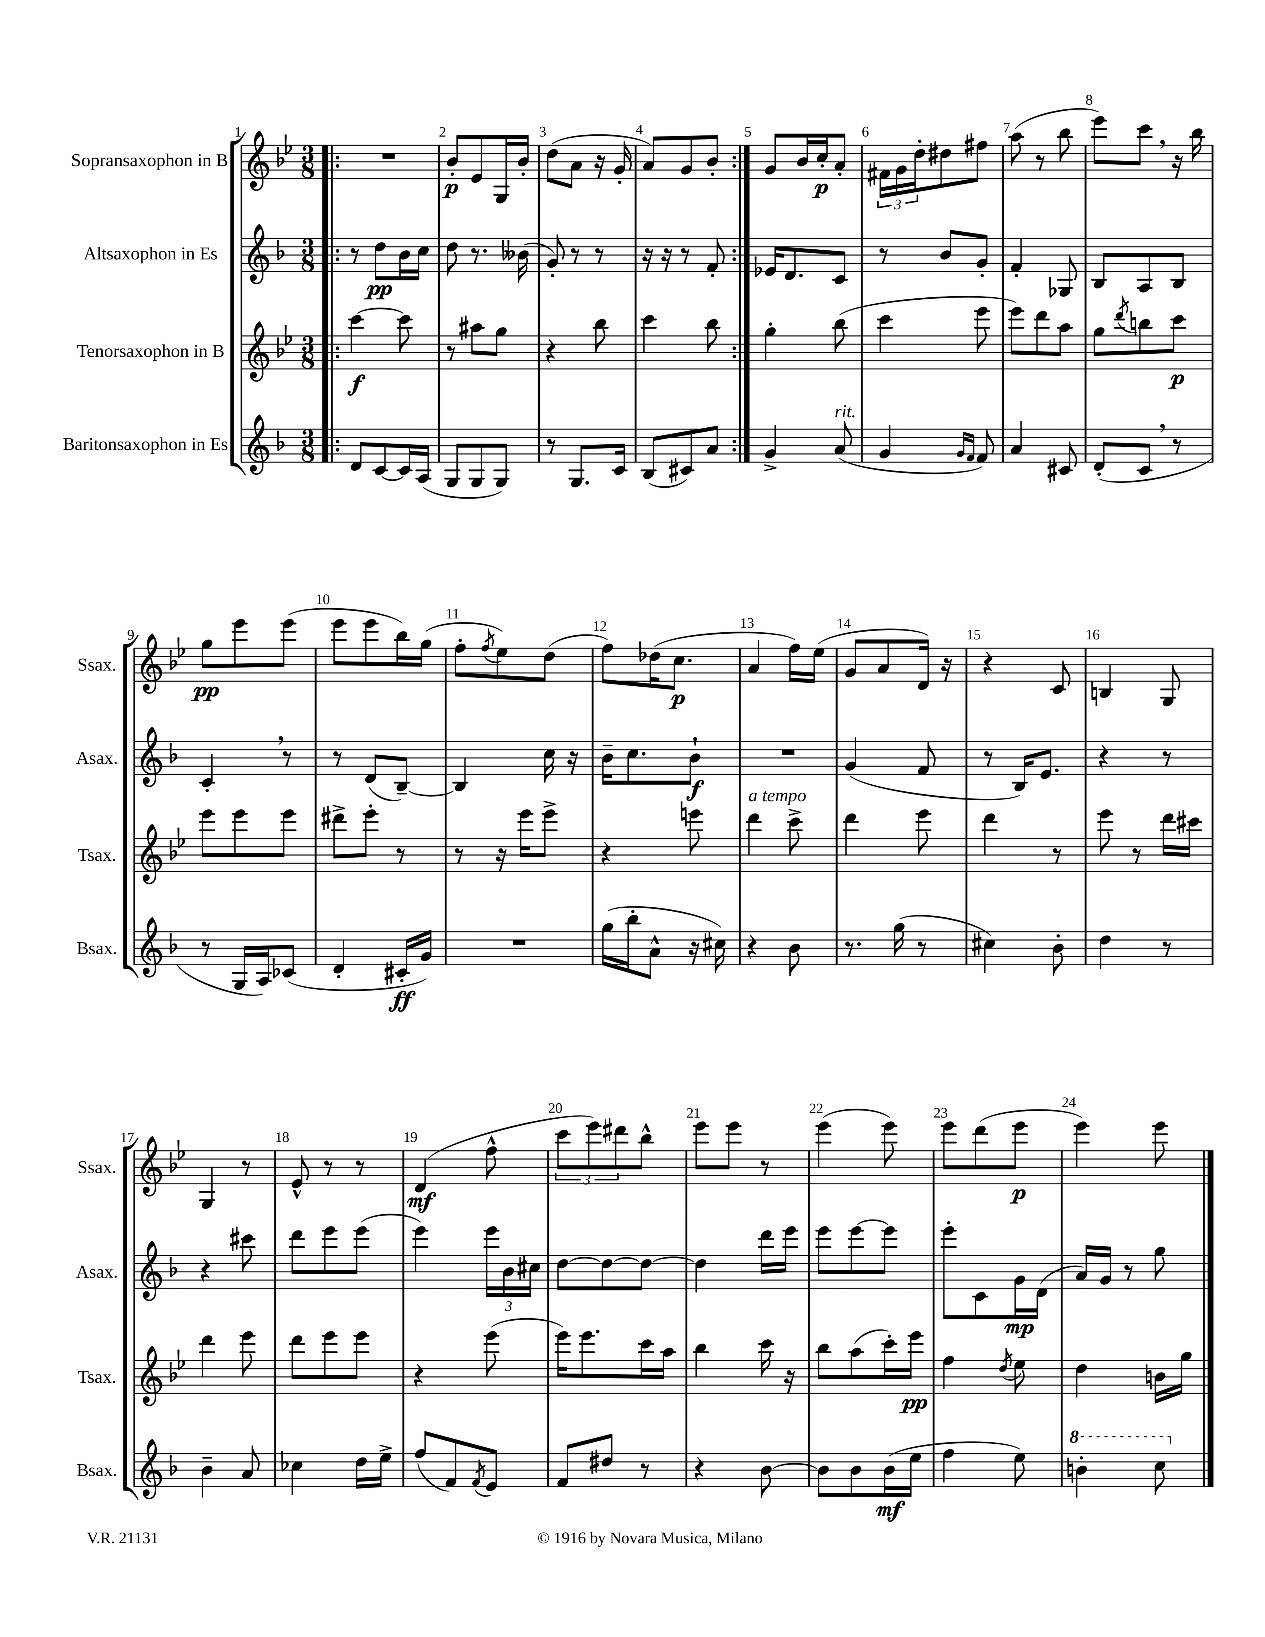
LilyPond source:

<<
\new StaffGroup <<
\new Staff = "s0" \with { instrumentName = "Sopransaxophon in B" shortInstrumentName = "Ssax." } {
    \clef treble \key bes \major \numericTimeSignature \time 3/8
    \repeat volta 2 { \bar ".|:" R4. |
    bes'8-.\p ees'8 g16 bes'16-. |
    d''8( a'8 r16 g'16-. |
    a'8) g'8 bes'8-. | }
    g'8 bes'16 c''16-.\p a'8-. |
    \tuplet 3/2 { fis'16 g'16 d''16-. } dis''8 fis''8 |
    a''8( r8 bes''8 |
    ees'''8) c'''8 \breathe r16 bes''16 |
    g''8\pp ees'''8 ees'''8( |
    ees'''8 ees'''8 bes''16) g''16( |
    f''8-. \acciaccatura { f''8 } ees''8) d''8( |
    f''8) des''16( c''8.\p |
    a'4 f''16) ees''16( |
    g'8 a'8 d'16) r16 |
    r4 c'8 |
    b4 g8 |
    g4 r8 |
    ees'8-^ r8 r8 |
    d'4\mf( f''8-^ |
    \tuplet 3/2 { c'''8 ees'''8) dis'''8 } bes''8-^ |
    ees'''8 ees'''8 r8 |
    ees'''4( ees'''8) |
    ees'''8 d'''8( ees'''8\p |
    ees'''4) ees'''8 \bar "|." |
}
\new Staff = "s1" \with { instrumentName = "Altsaxophon in Es" shortInstrumentName = "Asax." } {
    \clef treble \key f \major \numericTimeSignature \time 3/8
    \repeat volta 2 { \bar ".|:" r8 d''8\pp bes'16 c''16 |
    d''8 r8. beses'16( |
    g'8-.) r8 r8 |
    r16 r16 r8 f'8-. | }
    ees'16 d'8. c'8 |
    r8 bes'8 g'8-. |
    f'4-. ges8 |
    bes8 a8 bes8 |
    c'4-. \breathe r8 |
    r8 d'8( bes8~--) |
    bes4 c''16 r16 |
    bes'16-- c''8. bes'8-!\f |
    R4. |
    g'4( f'8 |
    r8 bes16) e'8. |
    r4 r8 |
    r4 cis'''8 |
    d'''8 e'''8 e'''8( |
    e'''4) \tuplet 3/2 { e'''16 bes'16 cis''16 } |
    d''8~ d''8~ d''8~ |
    d''4 d'''16 e'''16 |
    e'''8 e'''8~ e'''8 |
    e'''8-. c'8 g'16\mp d'16( |
    a'16) g'16 r8 g''8 \bar "|." |
}
\new Staff = "s2" \with { instrumentName = "Tenorsaxophon in B" shortInstrumentName = "Tsax." } {
    \clef treble \key bes \major \numericTimeSignature \time 3/8
    \repeat volta 2 { \bar ".|:" c'''4~\f c'''8 |
    r8 ais''8 g''8 |
    r4 bes''8 |
    c'''4 bes''8 | }
    g''4-. bes''8( |
    c'''4 ees'''8 |
    ees'''8) d'''8 a''8 |
    g''8 \acciaccatura { d'''8 } b''8 c'''8\p |
    ees'''8 ees'''8 ees'''8 |
    dis'''8-> ees'''8-. r8 |
    r8 r16 ees'''16 ees'''8-> |
    r4 e'''8 |
    d'''4^\markup { \italic "a tempo" } c'''8-> |
    d'''4 ees'''8 |
    d'''4 r8 |
    ees'''8 r8 d'''16 cis'''16 |
    d'''4 ees'''8 |
    d'''8 ees'''8 ees'''8 |
    r4 ees'''8( |
    ees'''16) ees'''8. c'''16 a''16 |
    bes''4 c'''16 r16 |
    bes''8 a''8( c'''16-.) ees'''16\pp |
    f''4 \acciaccatura { d''8 } ees''8 |
    d''4 b'16 g''16 \bar "|." |
}
\new Staff = "s3" \with { instrumentName = "Baritonsaxophon in Es" shortInstrumentName = "Bsax." } {
    \clef treble \key f \major \numericTimeSignature \time 3/8
    \repeat volta 2 { \bar ".|:" d'8 c'8~ c'16 a16( |
    g8 g8 g8) |
    r8 g8. c'16 |
    bes8( cis'8) a'8 | }
    g'4-> a'8^\markup { \italic "rit." }( |
    g'4 \grace { g'16 f'16 } f'8) |
    a'4 cis'8 |
    d'8-.( c'8 \breathe r8 |
    r8 g16 a16) ces'8( |
    d'4-. cis'16-.\ff g'16) |
    R4. |
    g''16( bes''16-. a'8-^ r16 cis''16) |
    r4 bes'8 |
    r8. g''16( r8 |
    cis''4) bes'8-. |
    d''4 r8 |
    bes'4-- a'8 |
    ces''4 d''16 e''16-> |
    f''8( f'8) \acciaccatura { f'8 } e'8 |
    f'8 dis''8 r8 |
    r4 bes'8~ |
    bes'8 bes'8 bes'16\mf( e''16 |
    f''4 e''8) |
    \ottava #1 b''4-. c'''8 \ottava #0 \bar "|." |
}
>>
>>
\layout { \context { \Score \override BarNumber.break-visibility = ##(#f #t #t) barNumberVisibility = #all-bar-numbers-visible } }
